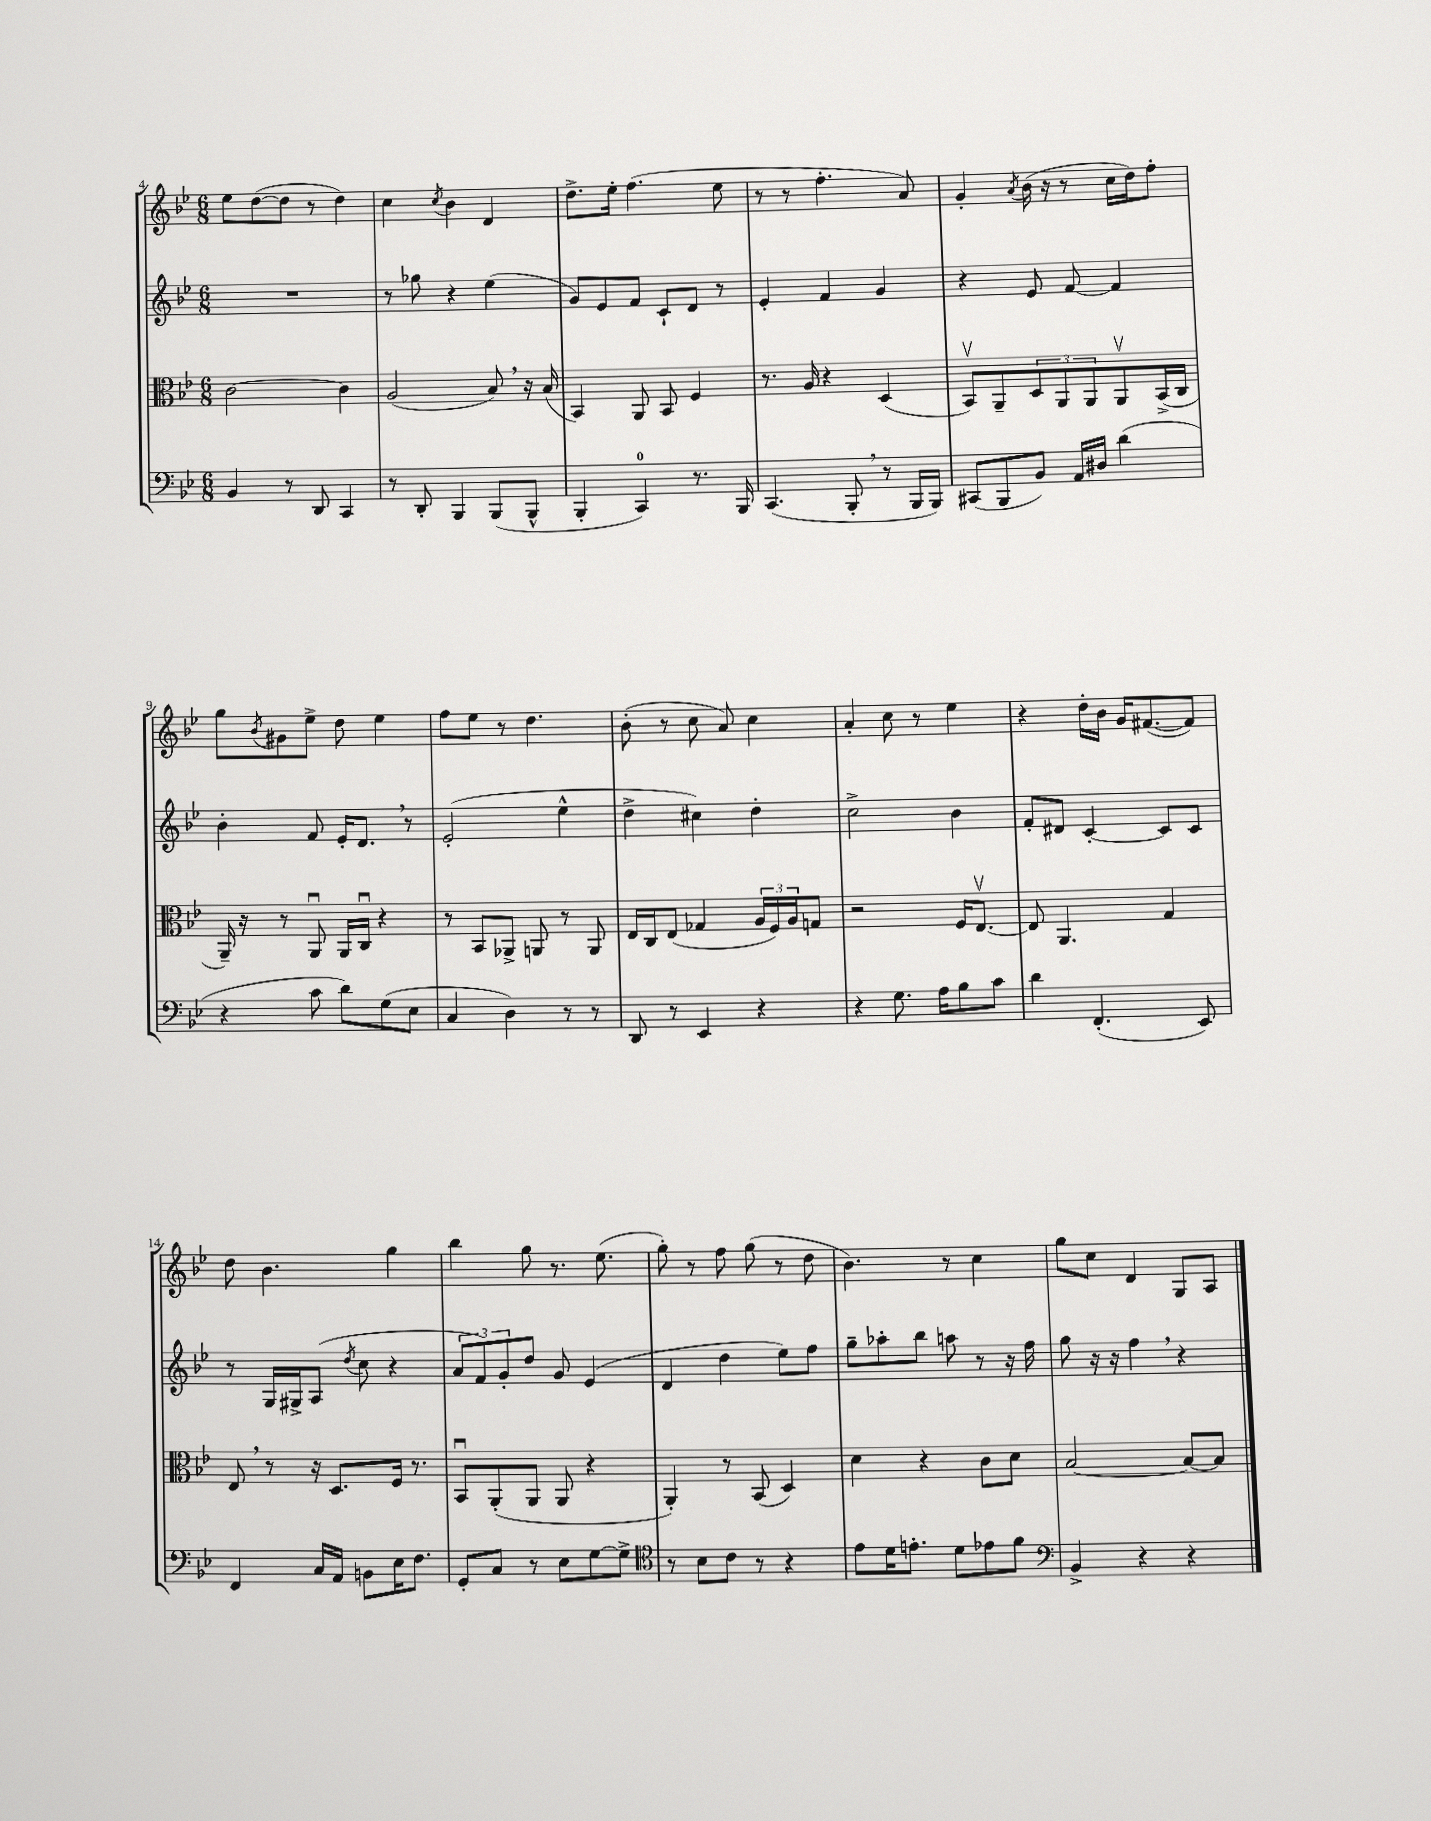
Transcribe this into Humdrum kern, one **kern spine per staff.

**kern	**kern	**kern	**kern
*part4	*part3	*part2	*part1
*staff4	*staff3	*staff2	*staff1
*clefF4	*clefC3	*clefG2	*clefG2
*k[b-e-]	*k[b-e-]	*k[b-e-]	*k[b-e-]
*M6/8	*M6/8	*M6/8	*M6/8
=4	=4	=4	=4
4BB-/	[2c\	2.r	8ee-\L
.	.	.	([8dd\
8r	.	.	8dd\J]
8DD/	.	.	8r
4CC/	4c\]	.	4dd\)
=5	=5	=5	=5
8r	(2A/	8r	4cc\
8DD'/	.	8gg-X\	.
.	.	.	8qcc/
4BBB-/	.	4r	4b-\
(8BBB-/L	8B-,/)	(4ee-\	4d/
8BBB-^^/J	16r	.	.
.	(16B-/	.	.
=6	=6	=6	=6
4BBB-'/	4BB-/)	8g/L)	8.dd^\L
.	.	8e-/	.
.	.	.	16ee-'\Jk
4CC/)	8AA/	8f/J	(4.ff\
.	8BB-/	8c`/L	.
8.r	4F/	8d/J	.
.	.	8r	8ee-\
16BBB-/	.	.	.
=7	=7	=7	=7
(4.CC/	8.r	4e-'/	8r
.	.	.	8r
.	16A/	.	.
.	4r	4f/	4.ff'\
8BBB-',/	.	.	.
8r	(4D/	4g/	.
16BBB-/LL	.	.	8a/)
16BBB-/JJ)	.	.	.
=8	=8	=8	=8
(8CC#X/L	8BB-v/L)	4r	4g'/
8BBB-/	8AA~/	.	.
.	.	.	8qa/
8BB-/J)	12D/	8e-/	(16b-\
.	.	.	16r
.	12AA/	.	.
16AA/LL	.	[8f/	8r
.	12AA/	.	.
16D#X/JJ	.	.	.
(4d\	8AAv/	4f/]	16cc\LL
.	.	.	16dd\J)
.	(16BB-^/L	.	8ff'\J
.	16C/JJ	.	.
!!LO:LB:g=z
=9	=9	=9	=9
4r	16AA~/)	4b-'\	8gg\L
.	16r	.	.
.	.	.	8qb-/
.	8r	.	8g#X\
8c\	8AAu/	8f/	8ee-^\J
8d\L)	16AA/LL	16e-'/KL	8dd\
.	16Cu/JJ	8.d,/J	.
(8G\	4r	.	4ee-\
8E-\J	.	8r	.
=10	=10	=10	=10
4C/	8r	(2e-'/	8ff\L
.	8BB-/L	.	8ee-\J
4D\)	8AA-X^/J	.	8r
.	8AAn/	.	4.dd\
8r	8r	4ee-^^\	.
8r	8AA/	.	.
=11	=11	=11	=11
8DD/	16E-/LL	4dd^\	(8b-'\
.	16C/J	.	.
8r	(8E-/J	.	8r
4EE-/	4G-X/	4cc#X\)	8cc\
.	.	.	8a/)
4r	24A/LL	4dd'\	4cc\
.	24F/)	.	.
.	24A/J	.	.
.	8Gn/J	.	.
=12	=12	=12	=12
4r	2r	2cc^\	4a'/
8.G\	.	.	8cc\
.	.	.	8r
16A\KL	.	.	.
8B-\	16F/KL	4b-\	4ee-\
.	[8.E-v/J	.	.
8c\J	.	.	.
=13	=13	=13	=13
4d\	8E-/]	8f'/L	4r
.	4.AA/	8d#X/J	.
(4.FF'/	.	[4c'/	16dd'\LL
.	.	.	16b-\JJ
.	.	.	16g/KL
.	.	.	([8.f#X/
.	4G/	8c/L]	.
8EE-/)	.	8c/J	8f#/J])
!!LO:LB:g=z
=14	=14	=14	=14
4FF/	8E-,/	8r	8dd\
.	8r	16G/LL	4.b-\
.	.	16G#X^/J	.
16C/LL	16r	(8A/J	.
16AA/JJ	8.D/L	.	.
.	.	8qdd/	.
8BBn\L	.	8cc\	.
16E-\K	16F/Jk	4r	4gg\
8.F\J	8.r	.	.
=15	=15	=15	=15
8GG'/L	8BB-u/L	12a/L	4bb-\
.	.	12f/)	.
8C/J	(8AA'/	.	.
.	.	12g'/	.
8r	8AA/J	8dd/J	8gg\
8E-\L	8AA/	8g/	8.r
[8G\	4r	(4e-/	.
.	.	.	(8.ee-\
8G^\J]	.	.	.
=16	=16	=16	=16
*clefC4	*	*	*
8r	4AA'/)	4d/	8gg'\)
8B-\L	.	.	8r
8c\J	8r	4dd\	8ff\
8r	(8BB-/	.	(8gg\
4r	4D/)	8ee-\L)	8r
.	.	8ff\J	8dd\
=17	=17	=17	=17
8e-\L	4d\	8gg~\L	4.b-\)
16d\K	.	8aa-X'\	.
8.en'\J	.	.	.
.	4r	8bb-\J	.
8d\L	.	8aan\	8r
8e-X\	8c\L	8r	4cc\
8f\J	8d\J	16r	.
.	.	16ff\	.
=18	=18	=18	=18
*clefF4	*	*	*
4BB-^/	[2B-/	8gg\	8gg\L
.	.	16r	8cc\J
.	.	16r	.
4r	.	4ff,\	4d/
4r	8B-/L_	4r	8G/L
.	8B-/J]	.	8A/J
==	==	==	==
*-	*-	*-	*-
